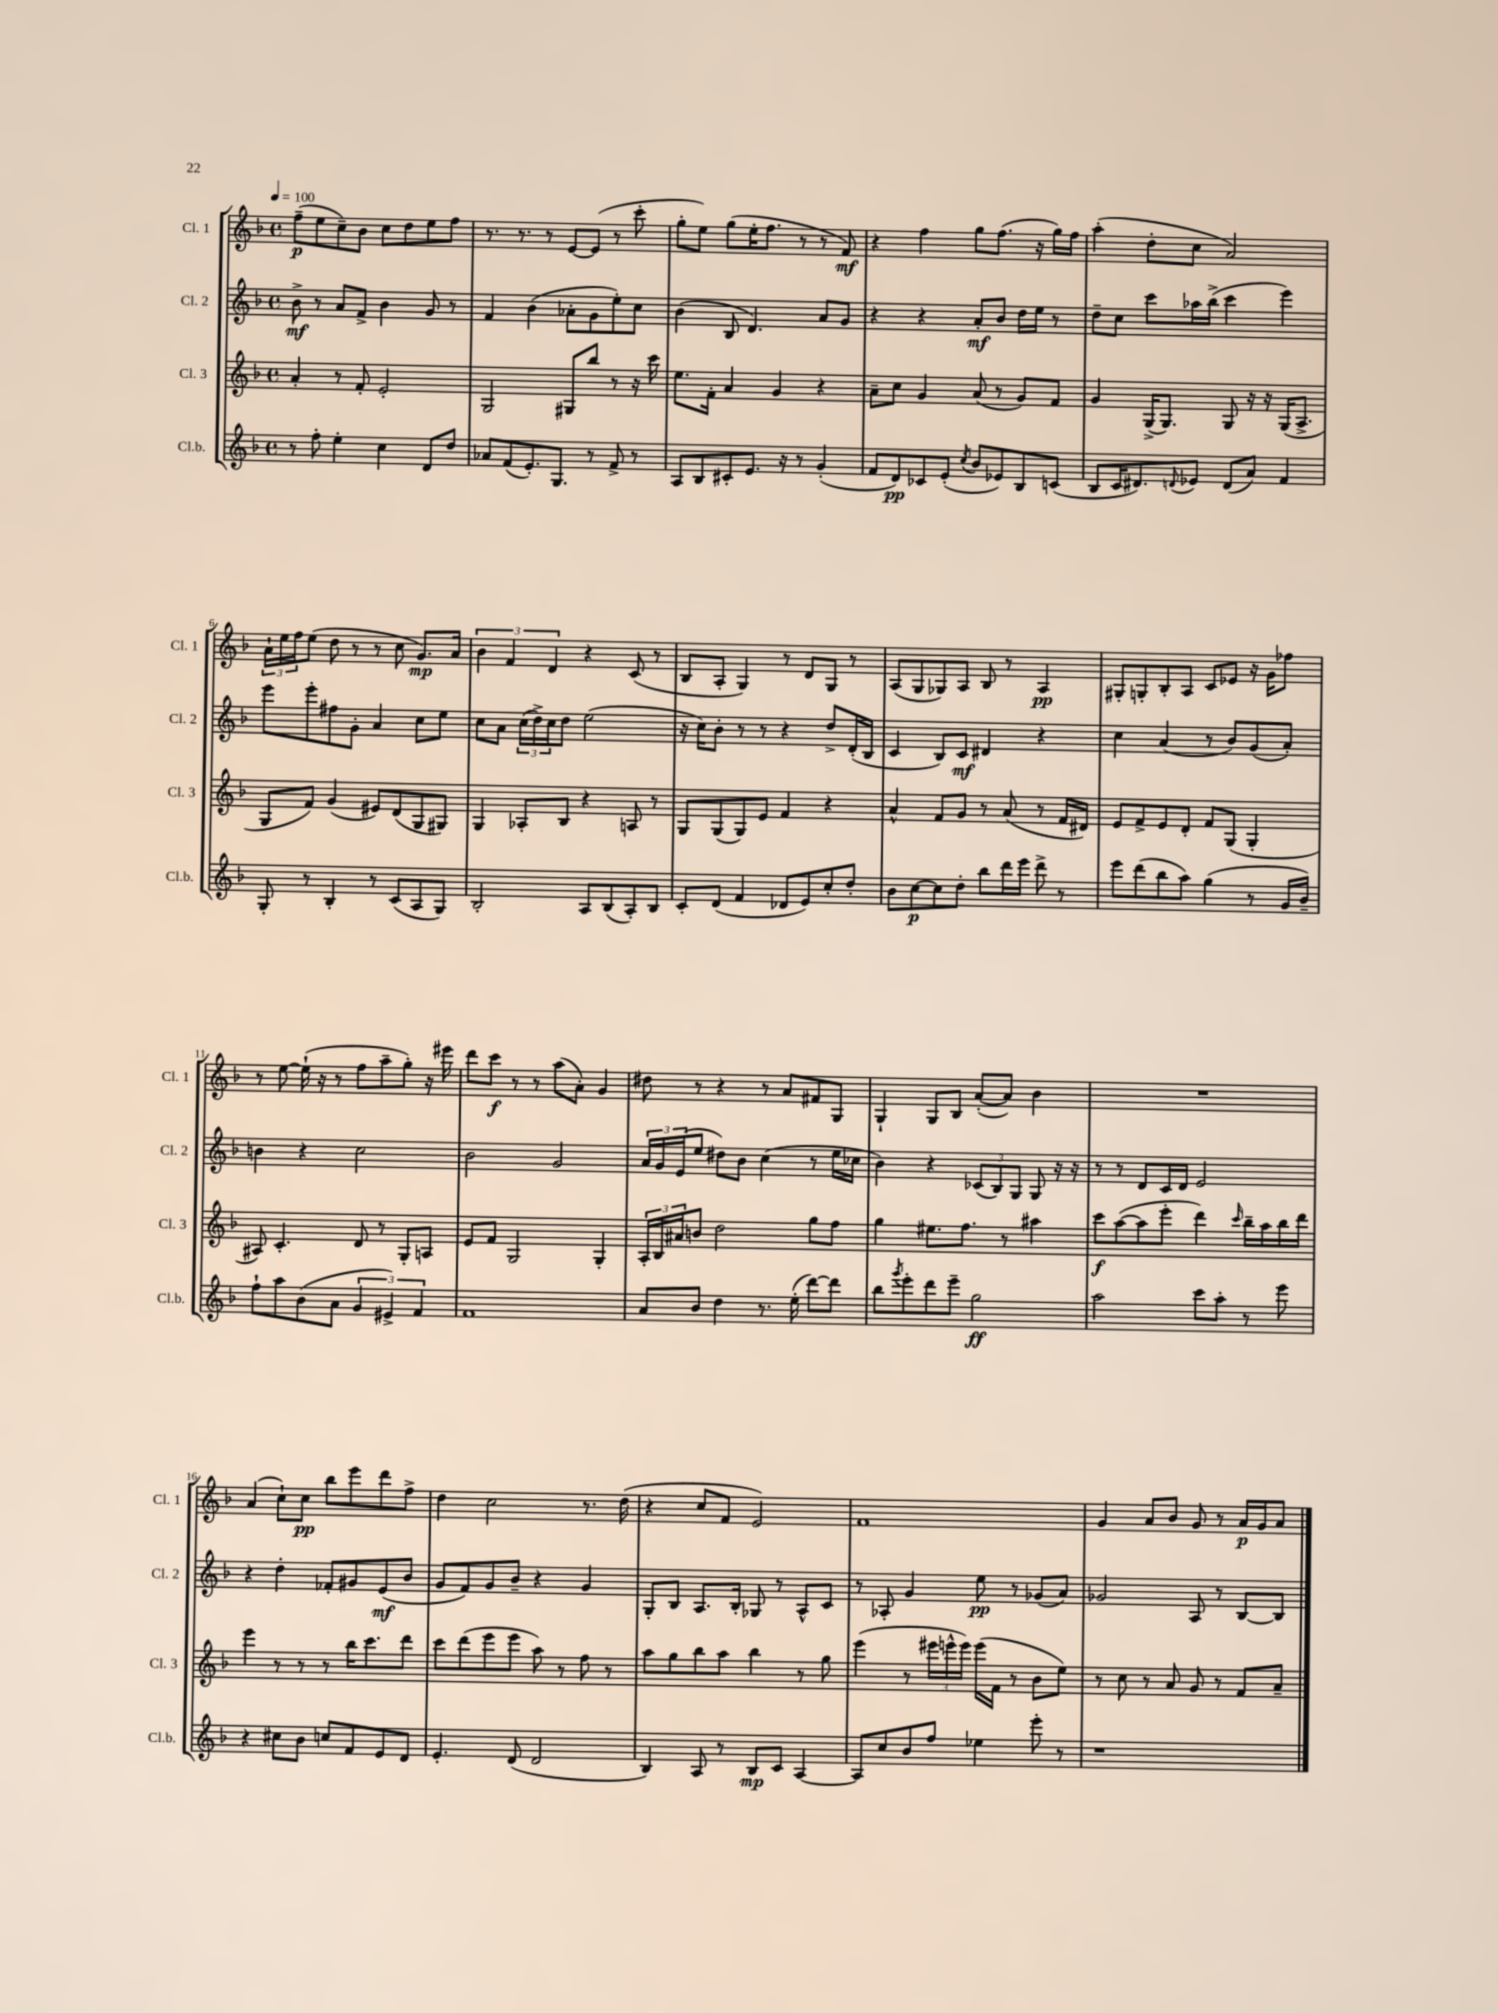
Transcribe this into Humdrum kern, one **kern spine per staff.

**kern	**kern	**kern	**kern
*staff4	*staff3	*staff2	*staff1
*clefG2	*clefG2	*clefG2	*clefG2
*k[b-]	*k[b-]	*k[b-]	*k[b-]
*M4/4	*M4/4	*M4/4	*M4/4
*met(c)	*met(c)	*met(c)	*met(c)
*MM100	*MM100	*MM100	*MM100
8r	4a'	8b-^	(8ff~
8ff'	.	8r	8ee
4ee'	8r	8a	8cc~)
.	8f'	8f^	8b-
4cc	2e'	4b-	8cc
.	.	.	8dd
8d	.	8g	8ee
8dd	.	8r	8ff
=	=	=	=
8a-	2G	4f	8.r
(8f	.	.	.
.	.	.	8.r
8.e')	.	(4b-	.
.	.	.	8r
8.G	.	.	.
.	8G#	8a-'	[8e
8r	8bb-	8g	(8e]
8f^	8r	8ee')	8r
8r	16r	8cc	8ccc'
.	16ccc	.	.
=	=	=	=
8A	8.ee	(4b-	8gg'
8B-	.	.	8ee)
.	16f'	.	.
8c#'	4a	8B-	(8gg
8.e	.	4.d)	16ee'
.	.	.	8.ff
.	4g	.	.
16r	.	.	.
8r	.	.	8r
(4g'	4r	8a	8r
.	.	8g	8f)
=	=	=	=
8f	8a~	4r	4r
8d)	8cc	.	.
8c-	4g	4r	4ff
(8e'	.	.	.
8qcc	.	.	.
8b-	(8a	8a'	8gg
8e-)	8r	8b-	(8.ff
8B-	8g)	16dd	.
.	.	16ee	16r
(8c	8f	8r	16gg)
.	.	.	16ff
=	=	=	=
8B-	4g	8dd~	(4aa'
16c	.	8cc	.
8.d#)	.	.	.
.	(16G^	8ccc	8dd'
.	8.G)	.	.
8qqd	.	.	.
8e-	.	16aa-	8cc
.	.	(16bb-^	.
(8d	8G	4ccc	2a)
8a)	16r	.	.
.	16r	.	.
4f	(16G	4eee)	.
.	8.A^	.	.
=	=	=	=
8G'	8G	8eee	24a`
.	.	.	24ee
.	.	.	24ff
8r	8f)	8eee'	(8ee
4B-'	(4g	8ff#	8dd
.	.	8g'	8r
8r	8e#)	4a	8r
(8c	(8d	.	8cc
8A	8G	8cc	8.g)
8G)	8G#)	8ee	.
.	.	.	16a
=	=	=	=
2B-'	4G	8cc	6b-
.	.	8a	.
.	.	.	6f
.	8A-'	(24cc	.
.	.	24dd^)	.
.	.	24cc	6d
.	8B-	8dd	.
8A	4r	(2ee	4r
(8B-	.	.	.
8A')	8A	.	(8c
8B-	8r	.	8r
=	=	=	=
8c'	8G	16r	8B-
.	.	16cc)	.
(8d	(8G	8b-'	8A'
4f	8G)	8r	4G)
.	8e	8r	.
8d-	4f	4r	8r
8e)	.	.	8d
8cc'	4r	8dd^	8G
8dd'	.	(16d'	8r
.	.	16B-	.
=	=	=	=
8b-	4a^^	4c	(8A
[8cc	.	.	8G
8cc]	8f	8B-)	8G-)
8dd'	8g	8c	8A
8bb-	8r	4d#	8B-
16ddd	(8a	.	8r
16eee	.	.	.
8ddd^	8r	4r	4A
8r	16f	.	.
.	16d#)	.	.
=	=	=	=
8eee	8e	4cc	8G#'
(8ddd	8f^	.	8G'
8bb-	8e	(4a	8B-'
8aa)	8d'	.	8A
(4gg	8f	8r	8c
.	(8G	8b-)	8e-
8r	4G'	(8g	16r
.	.	.	16g
16g	.	8a')	8ff-
16b-~)	.	.	.
=	=	=	=
8ff`	8A#)	4b	8r
8aa	4.c'	.	[8ee
(8b-	.	4r	(16ee`]
.	.	.	16r
8a	.	.	8r
6g	8d	2cc	8ff
.	8r	.	8aa~
6e#^)	.	.	.
.	8G'	.	8gg')
6f	.	.	.
.	8A	.	16r
.	.	.	16eee#
=	=	=	=
1f	8e	2b-	8ddd
.	8f	.	8ccc
.	2G	.	8r
.	.	.	8r
.	.	2g	(8aa
.	.	.	8a')
.	4G'	.	4g
=	=	=	=
8a	24A'	24a	8dd#
.	24B-	24g	.
.	24a#	(24e	.
8b-	8b	8ee	8r
4dd	2dd	8dd#)	4r
.	.	8b-	.
8.r	.	(4cc	8r
.	.	.	8a
(16ee'	.	.	.
[8ddd)	8gg	8r	8f#
8ddd]	8ff	16ee	8G
.	.	16cc-	.
=	=	=	=
8bb-	4gg	4b-)	4G`
8qggg	.	.	.
8eee'	.	.	.
8ddd	8.ee#	4r	8G
8eee~	.	.	8B-
.	8.ff	.	.
2gg	.	(12c-	([8a'
.	.	12B-)	.
.	8r	.	8a])
.	.	12G	.
.	4aa#	8G	4b-
.	.	16r	.
.	.	16r	.
=	=	=	=
2aa	8ccc	8r	1r
.	([8aa	8r	.
.	8aa]	8d	.
.	8eee'	16c	.
.	.	16d	.
8ccc	4ddd)	2e	.
8aa'	.	.	.
.	16qqccc	.	.
8r	16bb-~	.	.
.	16aa	.	.
8eee	16bb-	.	.
.	16ddd	.	.
=	=	=	=
4r	4eee	4r	(4a
8cc#	8r	4dd'	8cc`)
8b-	8r	.	8cc
8cc	8r	8f-'	8bb-
8f	16bb-	8g#	8eee
.	8.ccc	.	.
8e	.	(8e	8ddd
8d	8ddd	8b-	8ff^
=	=	=	=
4.e'	8ccc	8g	4dd
.	(8ddd	8f)	.
.	8eee	8g	2cc
(8d	8eee	8b-~	.
2d	8aa)	4r	.
.	8r	.	.
.	8ff	4g	8.r
.	8r	.	.
.	.	.	(16dd
=	=	=	=
4B-)	8aa	8G'	4r
.	8gg	8B-	.
8A	8bb-	8.A	8cc
8r	8aa	.	8f
.	.	16B-'	.
8B-	4bb-	8G-	2e)
8c	.	8r	.
[4A	8r	8A^^	.
.	8gg	8c	.
=	=	=	=
8A]	(4eee	8r	1f
8cc	.	8A-'	.
8b-	8r	4g	.
8ff	24eee#	.	.
.	24eee^^	.	.
.	24eee)	.	.
4ee-	(16eee	8ee	.
.	16f	.	.
.	8r	8r	.
8eee'	8b-	(8g-	.
8r	8ee)	8a)	.
=	=	=	=
1r	8r	2g-	4g
.	8cc	.	.
.	8r	.	8a
.	8a	.	8b-
.	8g	8A	8g
.	8r	8r	8r
.	8f	[8B-	16a
.	.	.	16g
.	8a~	8B-]	8a
==	==	==	==
*-	*-	*-	*-
